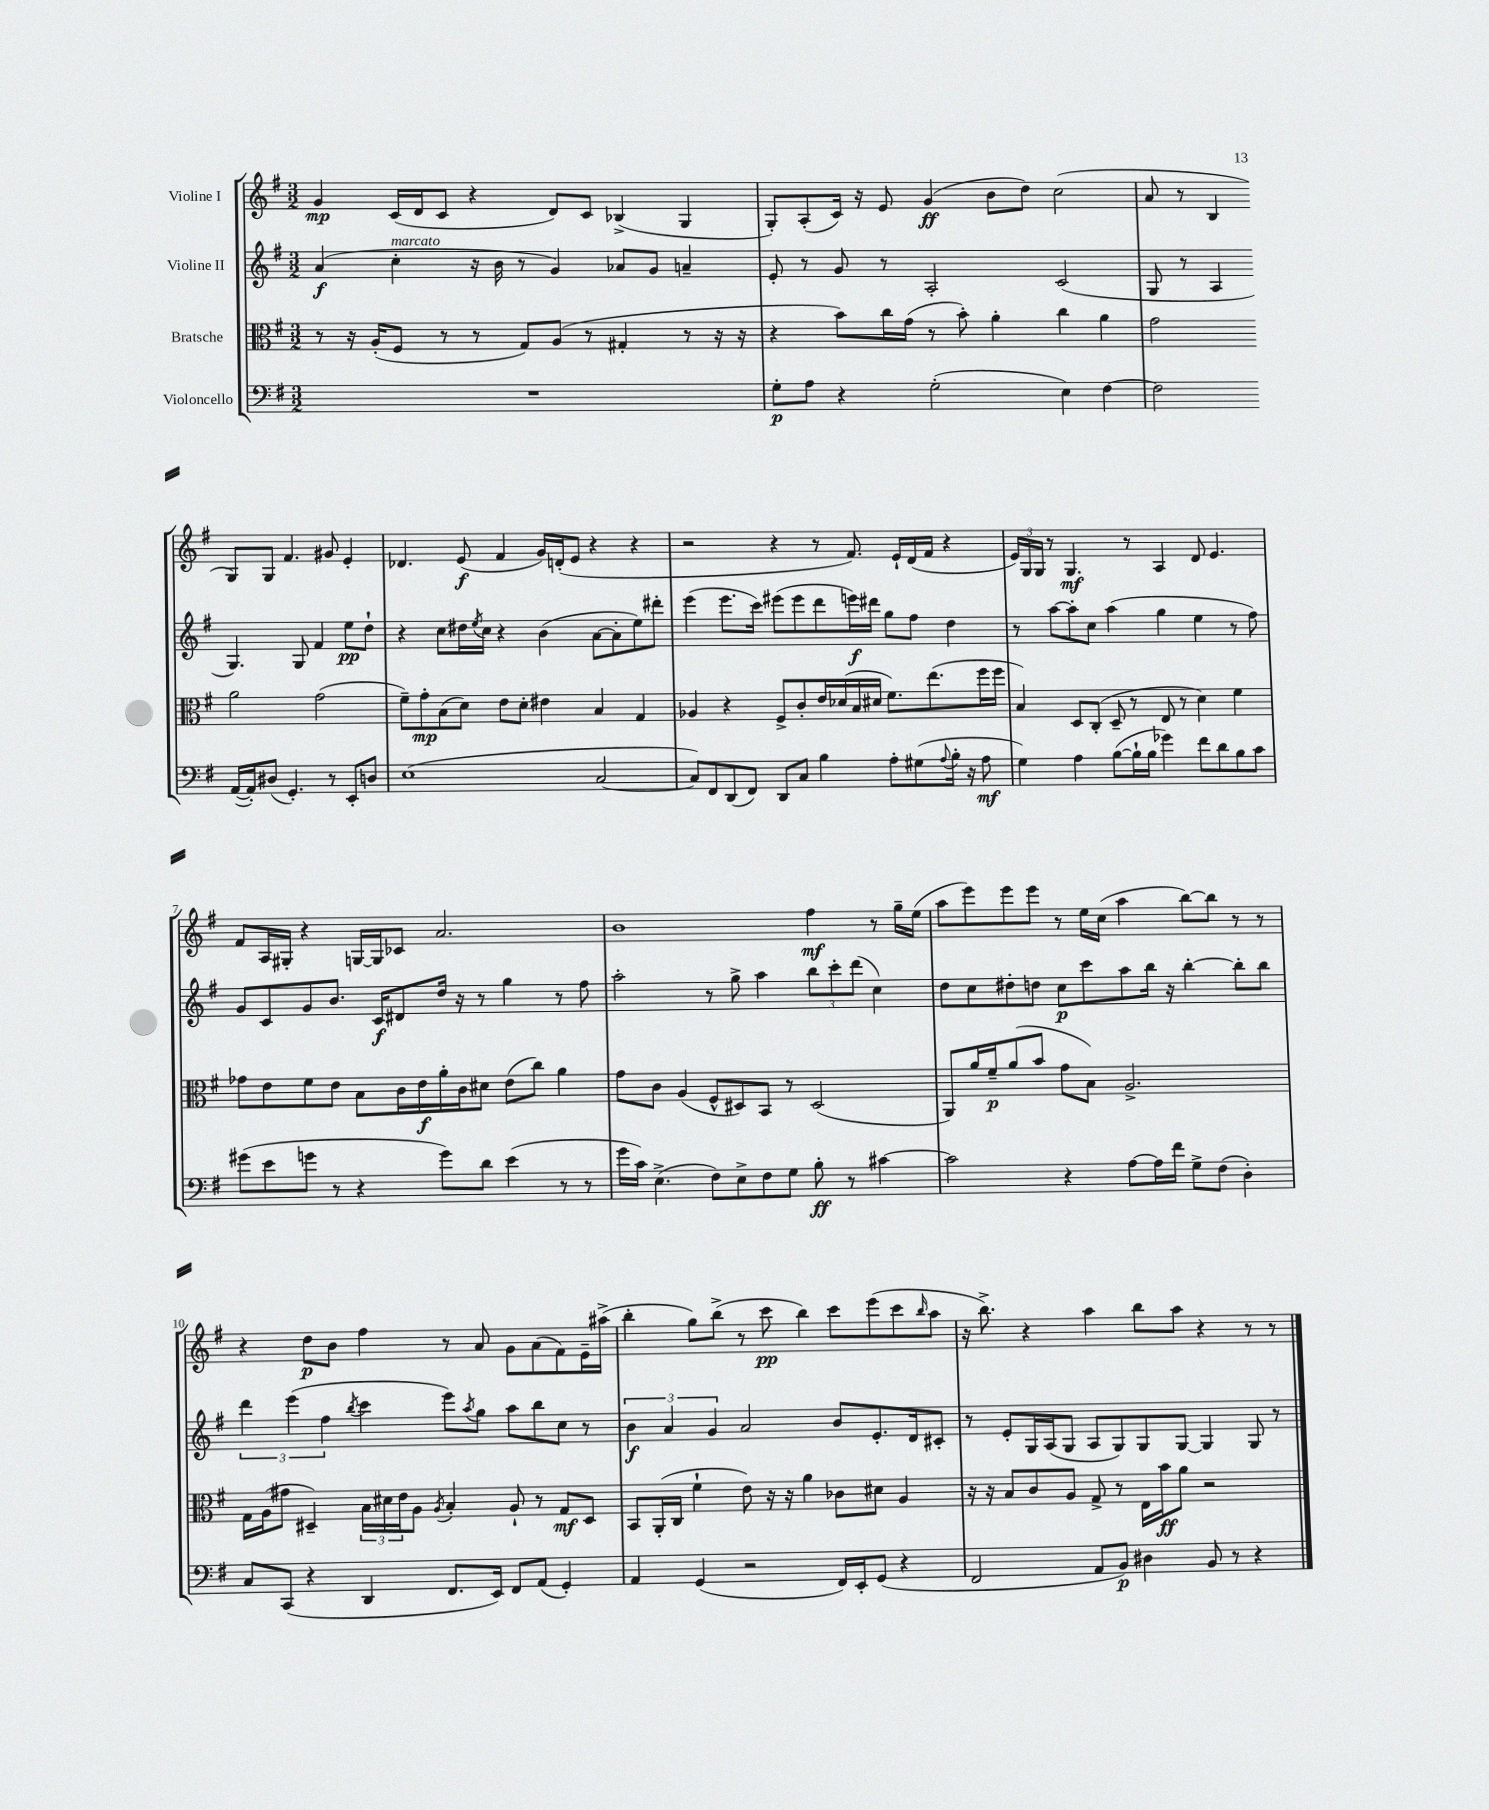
<<
\new StaffGroup <<
\new Staff = "s0" \with { instrumentName = "Violine I" } {
    \clef treble \key g \major \numericTimeSignature \time 3/2
    g'4\mp c'16( d'16 c'8 r4 d'8) c'8 bes4->( g4 |
    g8-.) a8-.( c'16) r16 e'8 g'4\ff( b'8 d''8) c''2( |
    a'8 r8 b4 g8) g8 fis'4. gis'8 e'4-. |
    des'4. e'8\f( fis'4 g'16) d'16-.( e'8 r4 r4 |
    r2 r4 r8 fis'8.) e'16-! d'16( fis'16 r4 |
    \tuplet 3/2 { e'16) g16 g16 } r8 g4.\mf r8 a4 d'8 e'4. |
    fis'8 a16 gis16-. r4 g16~ g16 ces'8 a'2. |
    b'1 fis''4\mf r8 g''16-- e''16( |
    a''8 e'''8) e'''8 e'''8 r8 e''16 c''16( a''4 b''8~) b''8 r8 r8 |
    r4 d''8\p b'8 fis''4 r8 a'8 g'8 a'8( fis'8) e'16-- ais''16->( |
    b''4-. g''8) b''8->( r8 c'''8\pp b''4) c'''8 e'''8( c'''8 \grace { b''16 } a''8 |
    r16 b''8.->) r4 a''4 b''8 a''8 r4 r8 r8 \bar "|." |
}
\new Staff = "s1" \with { instrumentName = "Violine II" } {
    \clef treble \key g \major \numericTimeSignature \time 3/2
    a'4\f( c''4-.^\markup { \italic "marcato" } r16 b'16 r8 g'4) aes'8 g'8 a'4-- |
    e'8-. r8 g'8 r8 a2-. c'2( |
    g8 r8 a4 g4.) g8 fis'4 e''8\pp d''8-! |
    r4 c''8 dis''16 \acciaccatura { e''8 } c''16 r4 b'4( a'8~ a'8-. e''8) dis'''8-. |
    e'''4( e'''8. c'''16) eis'''8( eis'''8 d'''8 e'''16\f) dis'''16 g''8 fis''8 d''4 |
    r8 a''8~ a''8-. c''8 a''4( g''4 e''4 r8 fis''8) |
    g'8 c'8 g'8 b'8. c'16\f dis'8 d''16 r16 r8 g''4 r8 fis''8 |
    a''2-. r8 g''8-> a''4 \tuplet 3/2 { b''8 c'''8-. d'''8( } c''4) |
    d''8 c''8 dis''8-. d''8 c''8\p c'''8 a''8 b''16 r16 b''4~-. b''8-. b''8 |
    \tuplet 3/2 { d'''4 e'''4( fis''4 } \acciaccatura { b''8 } c'''4 e'''8) \acciaccatura { a''8 } g''8 a''8 b''8 c''8 r8 |
    \tuplet 3/2 { b'4\f a'4 g'4 } a'2 b'8 e'8.-. d'16 cis'8-. |
    r8 e'8-. g16 a16( g8 a8 g8) g8 g8~ g4 g8 r8 \bar "|." |
}
\new Staff = "s2" \with { instrumentName = "Bratsche" } {
    \clef alto \key g \major \numericTimeSignature \time 3/2
    r8 r16 a16-.( fis8 r8 r8 g8) a8( r8 gis4-. r8 r16 r16 |
    r4 b'8) c''16 g'16( r8 b'8-.) a'4-. c''4 a'4 |
    g'2 a'2 g'2( |
    fis'8--) g'8-.\mp b8( d'8) e'8 d'8-. eis'4 b4 g4 |
    aes4 r4 fis8-> c'8-. e'16 des'16( b16 dis'16 fis'8.) e''8.( fis''16 fis''16 |
    b4) d8 c8-.( d8-- r8 e8 r8 d'4) fis'4 |
    ges'8 e'8 fis'8 e'8 b8 c'16 e'16\f a'16-. c'16 dis'8 e'8( c''8) a'4 |
    g'8 c'8 a4( fis8-^ dis8) b,8 r8 dis2( |
    a,8) a'16 fis'16--\p a'8( b'8 g'8 b8) a2.-> |
    g16 a16( gis'8 dis4--) \tuplet 3/2 { b16 dis'16 e'16 } a8 \acciaccatura { a8 } b4-. a8-! r8 g8\mf dis8 |
    b,8 a,16-.( c16 fis'4-! e'8) r16 r16 a'4 ces'8 dis'8 a4 |
    r16 r16 b8 c'8 a8 g8-> r8 e16 b'16\ff a'8 r2 \bar "|." |
}
\new Staff = "s3" \with { instrumentName = "Violoncello" } {
    \clef bass \key g \major \numericTimeSignature \time 3/2
    R1. |
    g8-.\p a8 r4 g2-.( e4) fis4~ |
    fis2 a,16~( a,16-.) dis8( g,4.-.) r8 e,8-. d8 |
    e1( c2~ |
    c8) fis,8 d,8( fis,8) d,8 c8 b4 a8-. gis8( \appoggiatura { a8 } b16-. r16 a8\mf |
    g4) a4 b8~( b16-! b16 ges'4) fis'8 d'8 b8 c'8 |
    gis'8( e'8 g'8 r8 r4 g'8) d'8 e'4( r8 r8 |
    g'16 c'16) e4.->( fis8) e8-> fis8 g8 b8-.\ff r8 cis'4~ |
    cis'2 r4 a8~ a16 fis'16 g8-> fis8( d4-.) |
    c8 c,8( r4 d,4 fis,8. e,16) fis,8 a,8( g,4-.) |
    a,4 g,4( r2 fis,16) e,16-. g,8( r4 |
    fis,2 a,8 b,8\p) dis4 b,8 r8 r4 \bar "|." |
}
>>
>>
